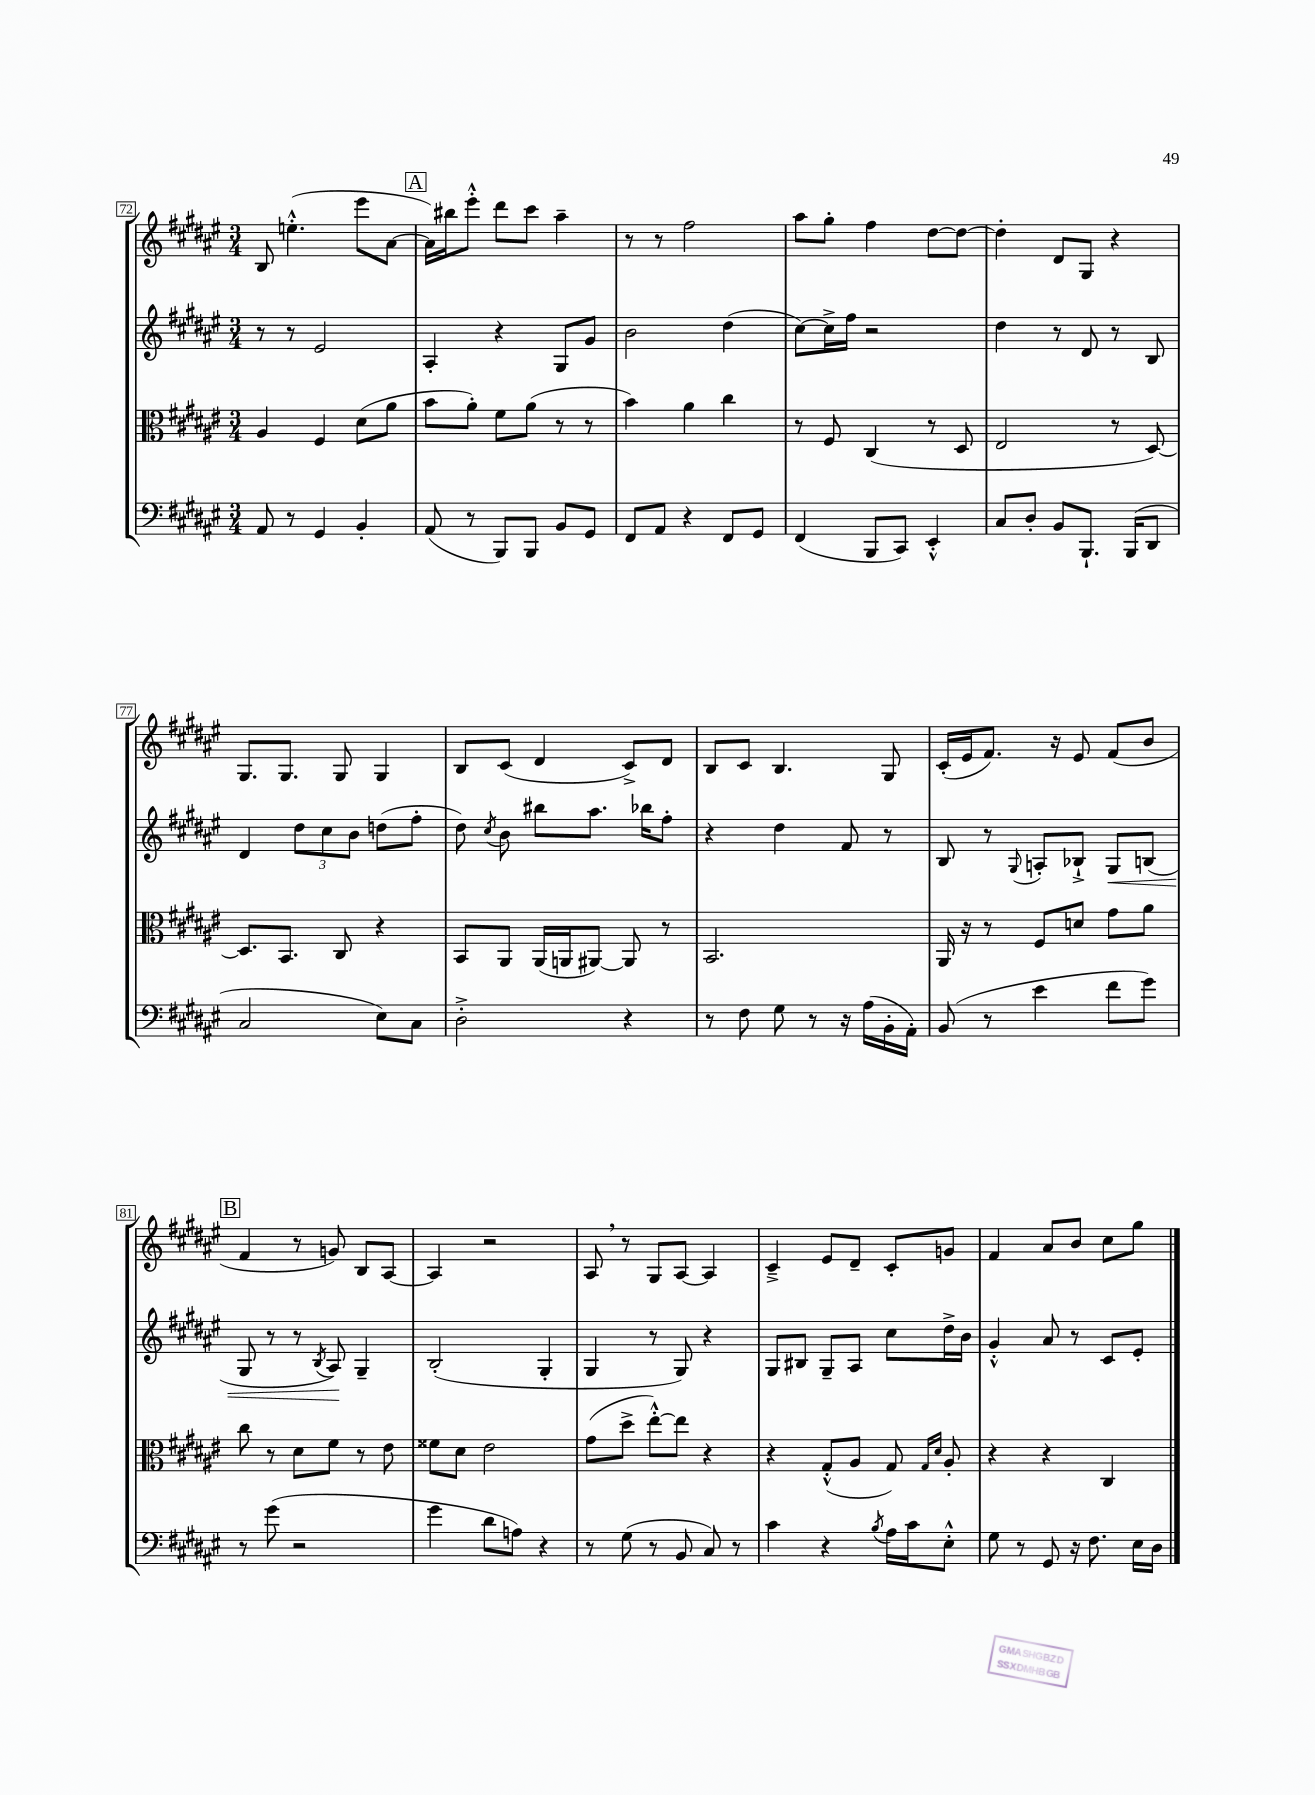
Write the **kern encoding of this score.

**kern	**kern	**kern	**kern
*staff4	*staff3	*staff2	*staff1
*clefF4	*clefC3	*clefG2	*clefG2
*k[f#c#g#d#a#e#]	*k[f#c#g#d#a#e#]	*k[f#c#g#d#a#e#]	*k[f#c#g#d#a#e#]
*M3/4	*M3/4	*M3/4	*M3/4
8AA#	4A#	8r	8B
8r	.	8r	(4.ee'^^
4GG#	4F#	2e#	.
4BB'	(8d#	.	8eee#
.	8a#	.	[8a#
=	=	=	=
(8AA#	8b	4A#'	16a#])
.	.	.	16bb#
8r	8a#')	.	8eee#'^^
8BBB)	8f#	4r	8ddd#
8BBB	(8a#	.	8ccc#
8BB	8r	8G#	4aa#~
8GG#	8r	8g#	.
=	=	=	=
8FF#	4b)	2b	8r
8AA#	.	.	8r
4r	4a#	.	2ff#
8FF#	4cc#	(4dd#	.
8GG#	.	.	.
=	=	=	=
(4FF#	8r	[8cc#)	8aa#
.	8F#	16cc#^]	8gg#'
.	.	16ff#	.
8BBB	(4C#	2r	4ff#
8CC#)	.	.	.
4EE#'^^	8r	.	[8dd#
.	8D#	.	8dd#_
=	=	=	=
8C#	2E#	4dd#	4dd#']
8D#'	.	.	.
8BB	.	8r	8d#
8.BBB`	.	8d#	8G#
.	8r	8r	4r
(16BBB	.	.	.
8DD#	[8D#)	8B	.
=	=	=	=
2C#	8.D#]	4d#	8.G#
.	8.BB	.	8.G#
.	.	12dd#	.
.	.	12cc#	.
.	8C#	.	8G#
.	.	12b	.
8E#)	4r	(8dd	4G#
8C#	.	8ff#'	.
=	=	=	=
2D#'^	8BB	8dd#)	8B
.	.	8qcc#	.
.	8AA#	8b	(8c#
.	(16AA#	8bb#	4d#
.	16AA	.	.
.	[8AA#)	8.aa#	.
4r	8AA#]	.	8c#^)
.	.	16bb-	.
.	8r	8ff#'	8d#
=	=	=	=
8r	2.BB	4r	8B
8F#	.	.	8c#
8G#	.	4dd#	4.B
8r	.	.	.
16r	.	8f#	.
(16A#	.	.	.
16BB'	.	8r	8G#
16AA#')	.	.	.
=	=	=	=
(8BB	16AA#	8B	(16c#'
.	16r	.	16e#
8r	8r	8r	8.f#)
.	.	8qqG#	.
4e#	8F#	8A'	.
.	.	.	16r
.	8d	8B-`^	8e#
8f#	8g#	8G#	(8f#
8g#)	8a#	(8B	8b
=	=	=	=
8r	8cc#	8G#	4f#
(8g#	8r	8r	.
2r	8d#	8r	8r
.	.	8qB	.
.	8f#	8A#)	8g)
.	8r	4G#~	8B
.	8e#	.	[8A#
=	=	=	=
4g#	8f##	(2B'	4A#]
.	8d#	.	.
8d#	2e#	.	2r
8A)	.	.	.
4r	.	4G#'	.
=	=	=	=
8r	(8g#	4G#	8A#
(8G#	8dd#^	.	8r
8r	[8ee#'^^)	8r	8G#
8BB	8ee#]	8G#)	[8A#
8C#)	4r	4r	4A#]
8r	.	.	.
=	=	=	=
4c#	4r	8G#	4c#~^
.	.	8B#	.
4r	(8G#'^^	8G#~	8e#
.	8A#	8A#	8d#~
8qB	.	.	.
16A#	8G#)	8cc#	8c#'
16c#	.	.	.
.	16qqG#	.	.
.	16qqd#	.	.
8E#'^^	8A#'	16dd#^	8g
.	.	16b	.
=	=	=	=
8G#	4r	4g#'^^	4f#
8r	.	.	.
8GG#	4r	8a#	8a#
16r	.	8r	8b
8.F#	.	.	.
.	4C#	8c#	8cc#
16E#	.	8e#'	8gg#
16D#	.	.	.
==	==	==	==
*-	*-	*-	*-
